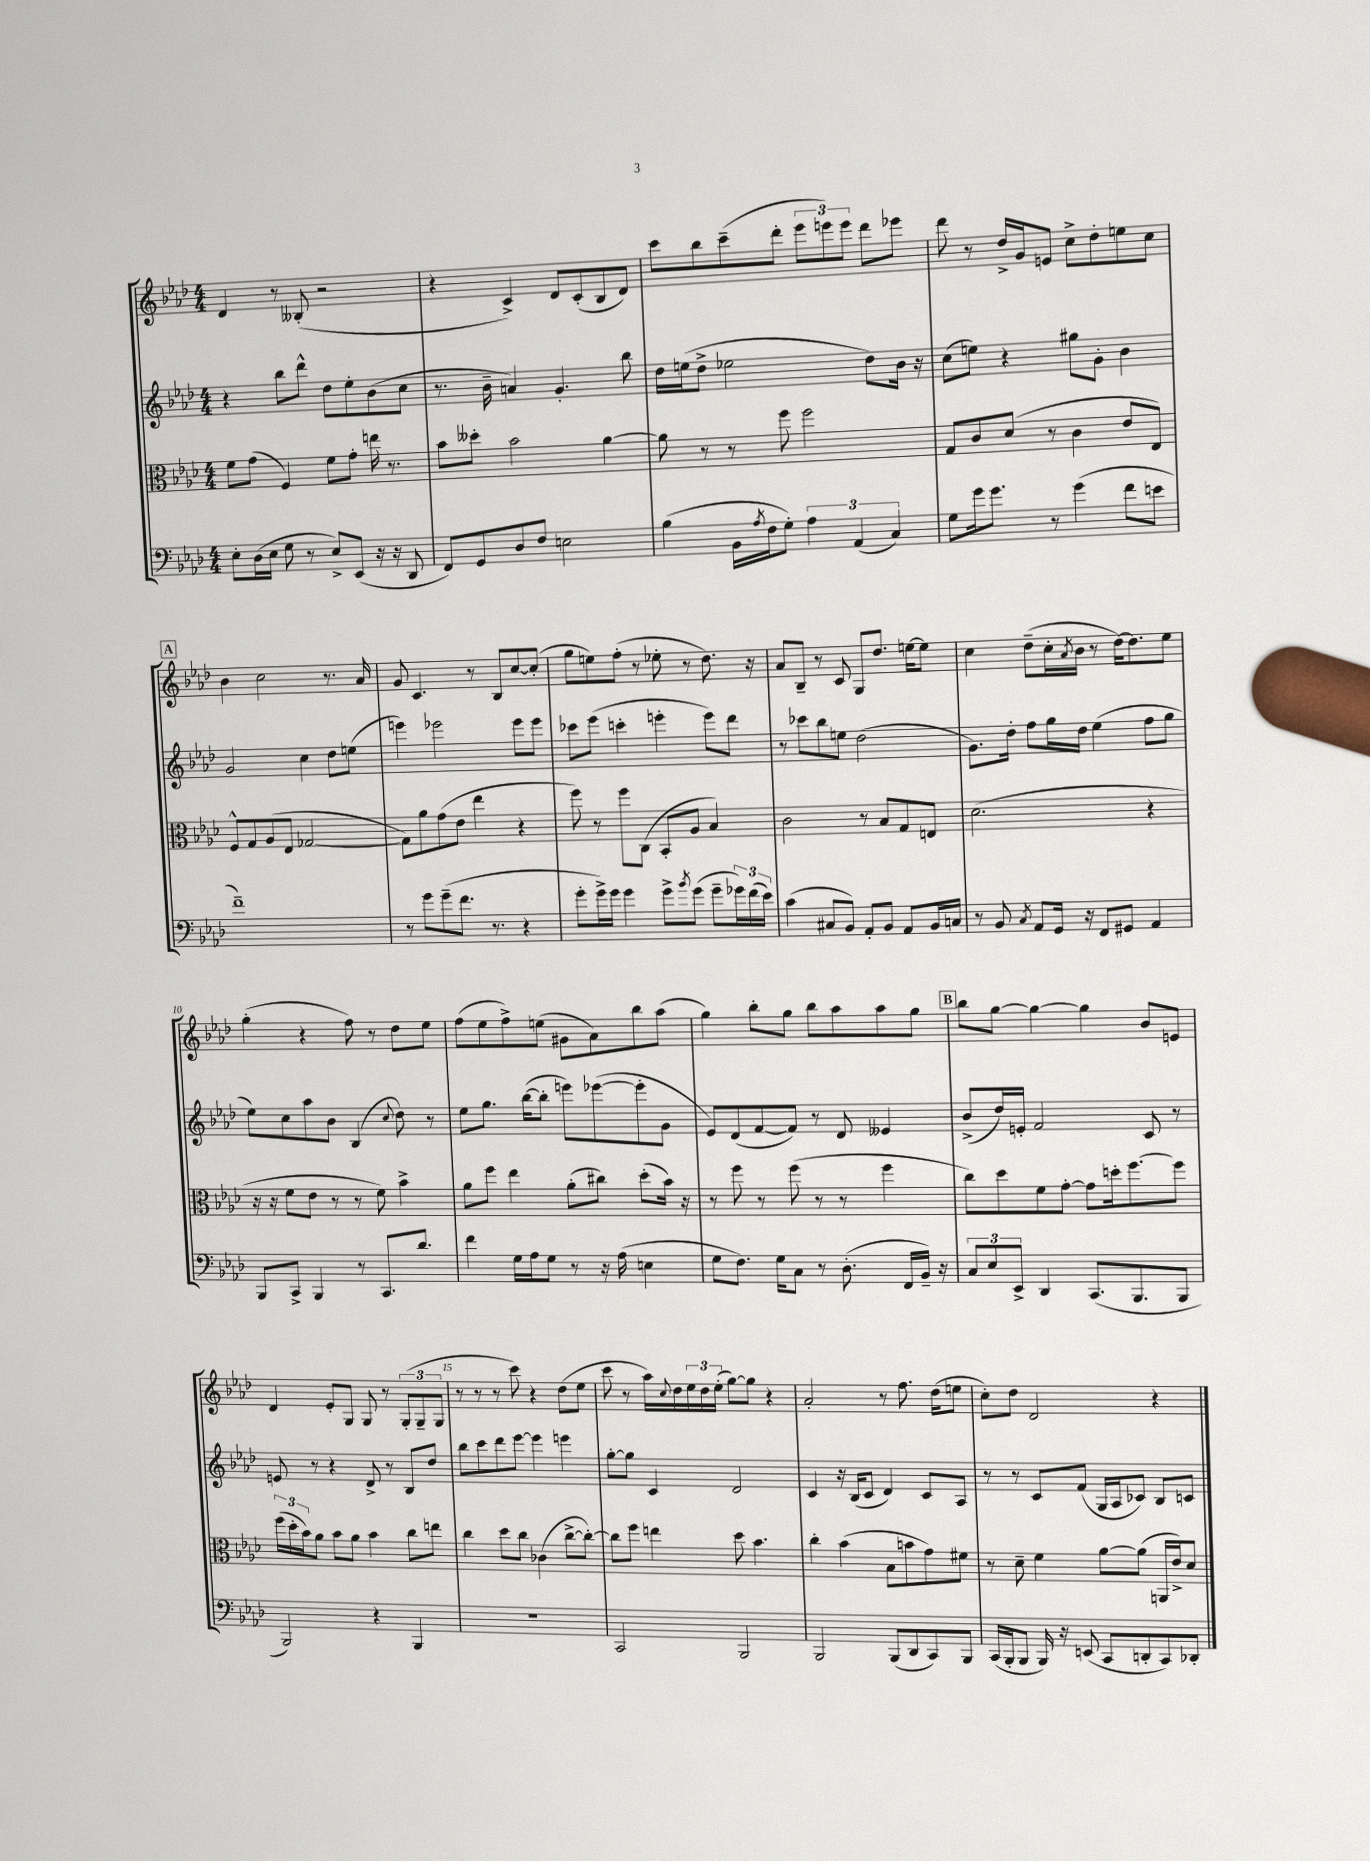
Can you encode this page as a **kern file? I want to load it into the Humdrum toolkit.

**kern	**kern	**kern	**kern
*staff4	*staff3	*staff2	*staff1
*clefF4	*clefC3	*clefG2	*clefG2
*k[b-e-a-d-]	*k[b-e-a-d-]	*k[b-e-a-d-]	*k[b-e-a-d-]
*M4/4	*M4/4	*M4/4	*M4/4
8E-'	8f	4r	4d-
(16D-	(8g	.	.
16E-	.	.	.
8G	4F)	8bb-	8r
8r	.	8ddd-^^	(8B--'
8E-^)	8f	8dd-	2r
(8EE-	8g'	8ee-'	.
16r	16ee	(8b-	.
16r	8.r	.	.
8DD-	.	8cc	.
=	=	=	=
8FF)	8b-	8.r	4r
8GG	8dd--'	.	.
.	.	16b-~	.
8D-	2b-	4a)	4c^)
8F	.	.	.
2E	.	4.g'	8d-
.	.	.	(8c'
.	[4a-	.	8B-
.	.	8bb-	8d-)
=	=	=	=
(4B-	8a-]	16dd-	8ccc
.	.	(16ee	.
.	8r	8dd-^	8bb-
16BB-	8r	2ee-	(8ccc~
8qA-	.	.	.
16F	.	.	.
8G')	8ff	.	8ddd-'
6A-	2ff	.	12eee-
.	.	.	12eee)
(6AA-	.	.	12eee
.	.	8dd-)	8ddd-
6C)	.	.	.
.	.	16b-	8eee-
.	.	16r	.
=	=	=	=
8G	8G	(8cc	8ddd-
16g	8c	8ee)	8r
8.g	.	.	.
.	(8d-	4r	16dd-^
.	.	.	16g
8r	8r	.	8e
(4g	4c	8gg#	8cc^
.	.	8g'	8dd-'
8f	8e-	4b-	8ee
8e	8E-)	.	8cc
=	=	=	=
1f~)	8F^^	2g	4b-
.	8G	.	.
.	(8A-	.	2cc
.	8E-	.	.
.	[2G-	4cc	.
.	.	8dd-	8.r
.	.	(8ee	.
.	.	.	16a-
=	=	=	=
8r	8G-])	4eee)	8g
8g	8a-	.	4.c
(8g~	(8g	2eee-	.
8.f	8e-	.	.
.	4ee-	.	8r
8.r	.	.	.
.	.	.	8B-
4r	4r	8eee-	[8cc
.	.	8eee-	(8cc']
=	=	=	=
8g'	8ff)	8ccc-	8gg
16g^)	8r	(8eee-	8ee)
16g	.	.	.
4g	8ff	4ccc'	(8ff'
.	(8C	.	8r
8g^	8BB-'	4eee'	8ee-'
8qb-	.	.	.
(8g	8A-	.	8r
8g~	4B-)	8eee)	8.dd-)
24g-)	.	8ddd-	.
(24f	.	.	.
.	.	.	16r
24e-)	.	.	.
=	=	=	=
(4c	2c	8r	8a-
.	.	8ccc-	8B-~
8C#	.	8bb-	8r
8BB-)	.	8ee	8c
8AA-'	8r	(2dd-	8G
8BB-	8B-	.	8.dd-
8AA-	8G	.	.
.	.	.	[16ee
16BB-	8E	.	8ee]
16C	.	.	.
=	=	=	=
8r	(2.d-	8.g)	4cc
8BB-	.	.	.
.	.	16dd-'	.
8qC	.	.	.
8AA-	.	8ff	(8dd-~
16GG	.	16gg	16cc'
.	.	.	8qa-
16r	.	16dd-	16b-
8FF	.	(4ee-	8r
8GG#	.	.	[16dd-)
.	.	.	8.dd-]
4AA-	4r	8ff	.
.	.	8gg	8ee-
=	=	=	=
8BBB-	16r	8ee-)	(4gg'
.	16r	.	.
8CC^	8f	8cc	.
4BBB-	8e-	8aa-	4r
.	8r	8b-	.
8r	8r	(4B-	8ff)
8.CC	8f)	.	8r
.	.	8qqcc	.
.	4b-^	8dd-)	8dd-
8.d-	.	.	.
.	.	8r	8ee-
=	=	=	=
4f	8a-	8ee-	(8ff
.	8ff	8.gg	8ee-
16G	4ee-	.	8ff^)
16A-	.	([16bb-	.
8G	.	8bb-']	(8ee
8r	(8a-'	8eee)	8g#
16r	8cc#)	([8eee-	8a-)
(16A-	.	.	.
4E	(8dd-'	8eee-']	8bb-
.	16b-)	8g	(8aa-
.	16r	.	.
=	=	=	=
8G	8r	8e-)	4gg)
8.F)	8ff	(8d-	.
.	8r	[8f	8bb-'
16G	.	.	.
8C	(8ff	8f])	8gg
8r	8r	8r	8bb-
(8.D-'	8r	8d-	8aa-
.	4ff	4e--	8aa-
16FF	.	.	.
16BB-~)	.	.	8gg
16r	.	.	.
=	=	=	=
12C	8cc)	(8b-^	8bb-
12E-	.	.	.
.	8dd-	16dd-)	[8gg
12EE-^	.	.	.
.	.	16e'	.
4DD-	8f	2f	4gg_
.	[8g'	.	.
(8.CC	8g]	.	4gg]
.	16dd'	.	.
8.BBB-	[8.ff	.	.
.	.	8c	8b-
8BBB-	8ff]	8r	8e
=	=	=	=
2BBB-)	(24ff	8e	4d-
.	24dd-'	.	.
.	24b-)	.	.
.	8a-	8r	.
.	8b-	4r	8e-'
.	8a-	.	8G
4r	4b-	8d-^	8G
.	.	8r	8r
4BBB-	8cc	8B-	(12G'
.	.	.	12G~
.	8ee	8dd-	.
.	.	.	12G
=	=	=	=
1r	4cc	8bb-	8r
.	.	8ccc	8r
.	8dd-	8ddd-	8r
.	8cc	[8eee-	8ccc)
.	(4c-	4eee-]	4r
.	[8cc^	4eee	(8dd-
.	8cc'_)	.	8ee-
=	=	=	=
2CC	8cc]	[8gg'	8ccc
.	8ff	8gg]	8r
.	4ee	4c	16aa-)
.	.	.	8qqcc
.	.	.	16dd-
.	.	.	24ee-
.	.	.	24dd-
.	.	.	(24ee-'
2BBB-	8dd-	2d-	[8gg)
.	4.b-	.	8gg]
.	.	.	4r
=	=	=	=
2BBB-	4cc'	4c	2a-'
.	(4b-	16r	.
.	.	(16B-	.
.	.	8c	.
(8BBB-	8B-	4d-)	8r
8DD-	8b	.	8.ff
8CC)	8g)	8c	.
.	.	.	(16dd-
8BBB-	8f#	8A-	8ee
=	=	=	=
(16CC	8r	8r	8cc')
16BBB-'	.	.	.
8BBB-	8d-~	8r	8dd-
16BBB-)	4f	8c	2d-
16r	.	.	.
(8EE	.	(8f	.
8CC	[8a-	16G	.
.	.	16A-	.
8DD'	(8a-]	8c-)	.
8CC)	16AA	8B-	4r
.	16e-^)	.	.
8DD-'	8d-	8c	.
==	==	==	==
*-	*-	*-	*-
